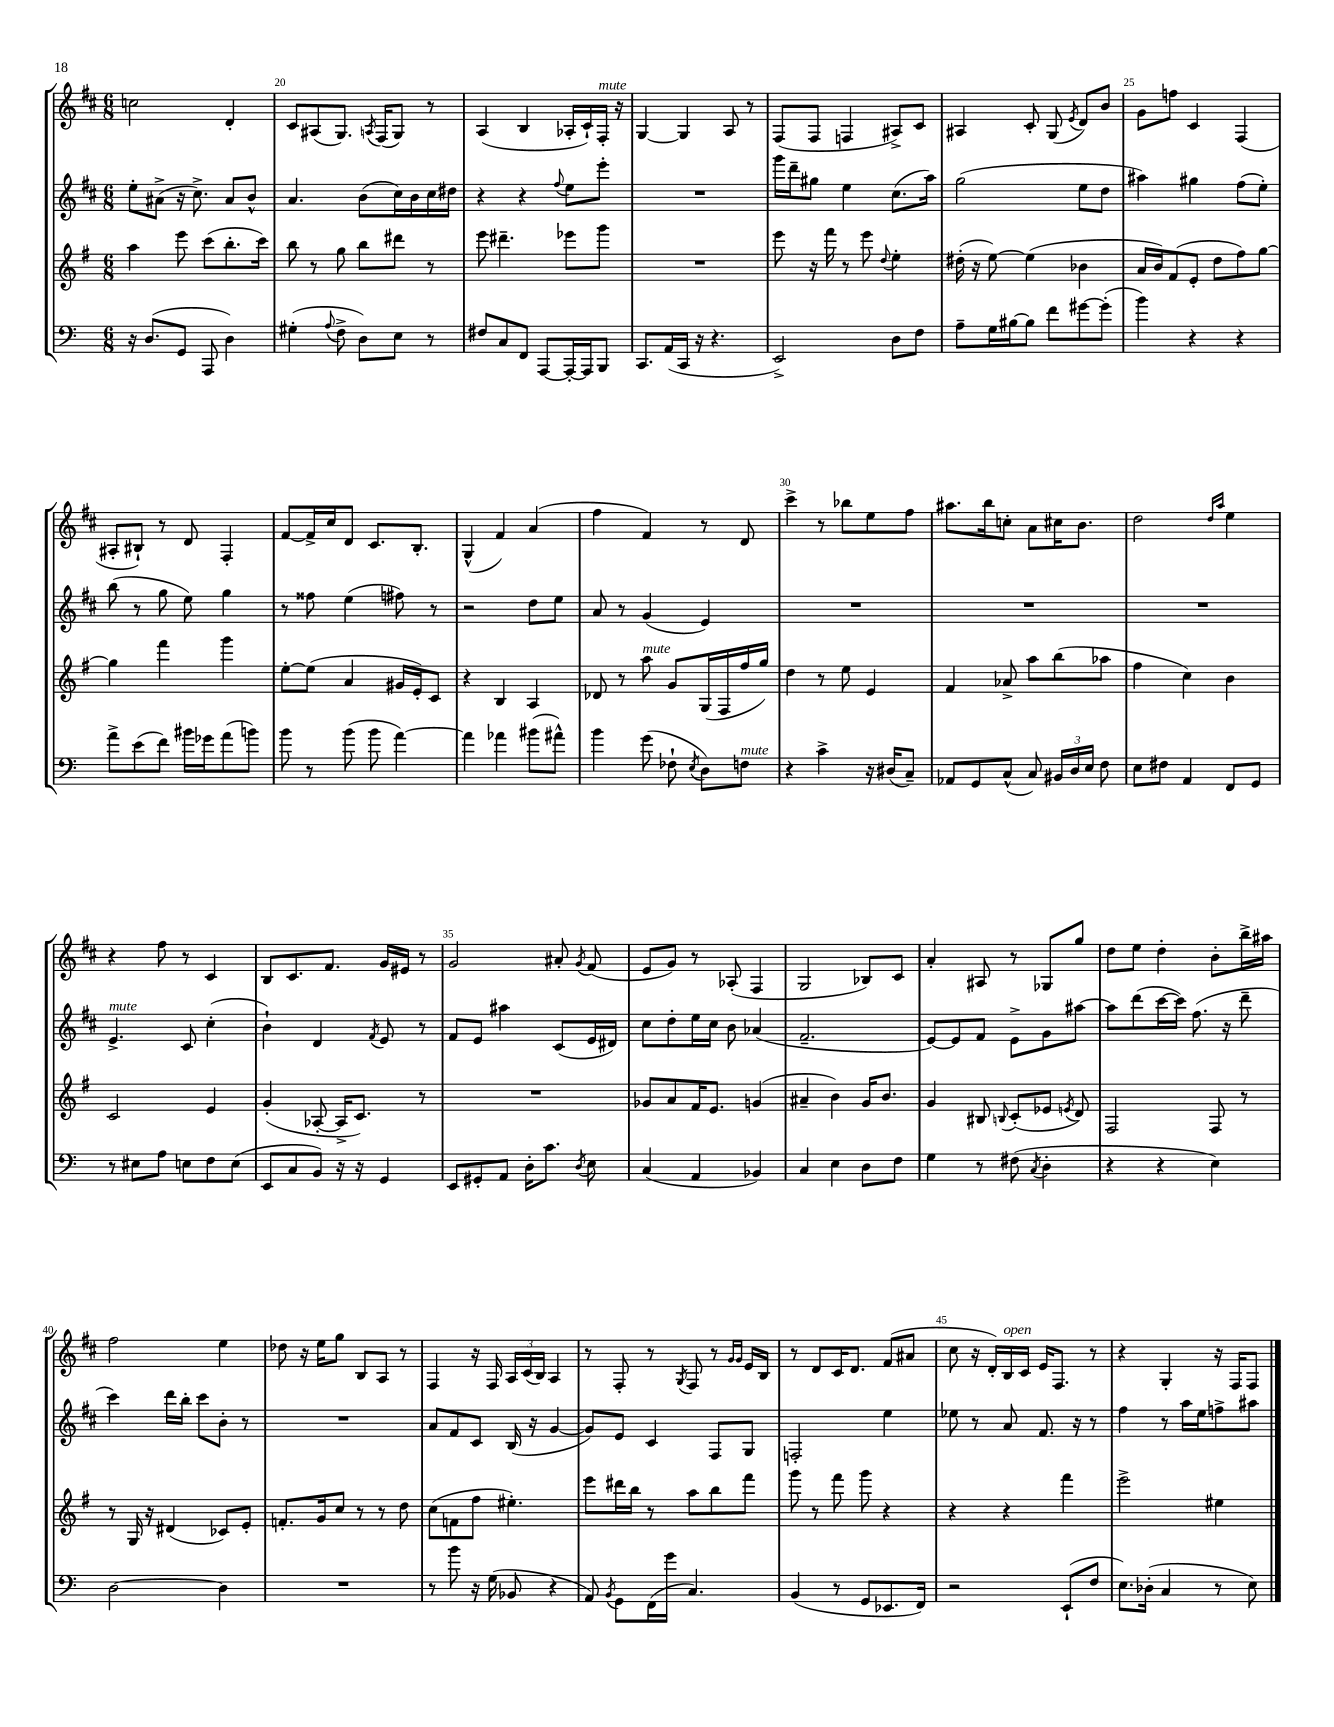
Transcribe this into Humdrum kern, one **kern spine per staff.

**kern	**kern	**kern	**kern
*staff4	*staff3	*staff2	*staff1
*clefF4	*clefG2	*clefG2	*clefG2
*k[]	*k[f#]	*k[f#c#]	*k[f#c#]
*M6/8	*M6/8	*M6/8	*M6/8
16r	4aa\	8ee'\L	2cc\
(8.D/L	.	.	.
.	.	(8a#^\J	.
8GG/J	8eee\	16r	.
.	.	8.cc#^\)	.
8AAA/	(8ccc\L	.	.
4D\)	8.bb'\	8a#/L	4d'/
.	.	8b^^/J	.
.	16ccc\Jk)	.	.
=	=	=	=
(4G#'\	8bb\	4.a/	8c#/L
.	8r	.	(8A#/
8qqA/	.	.	.
8F^\	8gg\	.	8.G/J)
8D\L)	8bb\L	(8b\L	.
.	.	.	8qA/
.	.	.	(16F#/LK
8E\J	8ddd#\J	16cc#\L)	8G/J)
.	.	16b\	.
8r	8r	16cc#\	8r
.	.	16dd#\JJ	.
=	=	=	=
8F#/L	8eee\	4r	(4A/
8C/	4.ddd#~\	.	.
8FF/J	.	4r	4B/
[8AAA/L	.	.	.
.	.	8qqff#/	.
16AAA'/_L	8eee-\L	8ee\L	16A-'/LL
16AAA/]J	.	.	16c#`/)
8BBB/J	8ggg\J	8eee'\J	16F#'/JJ
.	.	.	16r
=	=	=	=
8.CC/L	2.r	2.r	[4G/
(16AA/L	.	.	.
16CC/JJ	.	.	4G/]
16r	.	.	.
4.r	.	.	.
.	.	.	8A/
.	.	.	8r
=	=	=	=
2EE^/)	8eee\	16ggg\LL	(8F#/L
.	.	16ddd~\J	.
.	16r	8gg#\J	8F#/J
.	16fff#\	.	.
.	8r	4ee\	4F/
.	8eee\	.	.
.	8qqdd/	.	.
8D\L	4ee'\	(8.cc#\L	8A#^/L)
8F\J	.	.	8c#/J
.	.	16aa\Jk)	.
=	=	=	=
8A~\L	(16dd#'\	(2gg\	4A#/
.	16r	.	.
16G\L	[8ee\)	.	.
[16B#\J	.	.	.
8B#\]J	(4ee\]	.	8c#'/
8f\L	.	.	(8G/
.	.	.	8qe/
[8g#\	4b-\	8ee\L	8d/L)
(8g#'\]J	.	8dd\J	8b/J
=	=	=	=
4b\)	16a/LL	4aa#\)	8g\L
.	16b/J)	.	.
.	(8f#/	.	8ff\J
4r	8e'/J	4gg#\	4c#/
.	8dd\L	.	.
4r	8ff#\)	(8ff#\L	(4F#/
.	[8gg\J	8ee'\J)	.
=	=	=	=
8a^\L	4gg\]	(8bb\	8A#'/L
(8e\	.	8r	8B#`/J)
8f\J)	4fff#\	8gg\	8r
16b#\LL	.	8ee\)	8d/
16g-\J	.	.	.
(8a\	4ggg\	4gg\	4F#'/
8b\J)	.	.	.
=	=	=	=
8b\	[8ee'\L	8r	[8f#/L
8r	(8ee\]J	8ff##\	16f#^/]L
.	.	.	16cc#/J
(8b\	4a/	(4ee\	8d/J
8b\	.	.	8.c#/L
[4a\)	16g#/LL	8ff#\)	.
.	16e'/J)	.	8.B'/J
.	8c/J	8r	.
=	=	=	=
4a\]	4r	2r	(4G^^/
4a-\	4B/	.	4f#/)
(8b#\L	4A/	8dd\L	(4a/
8a#^^\J)	.	8ee\J	.
=	=	=	=
4b\	8d-/	8a/	4ff#\
.	8r	8r	.
(8g\	8aa\	(4g/	4f#/)
8F-`\	8g/L	.	.
8qE/	.	.	.
8D\L)	(16G/L	4e/)	8r
.	16F#/	.	.
8F\J	16ff#/	.	8d/
.	16gg/JJ)	.	.
=	=	=	=
4r	4dd\	2.r	4ccc#^\
4c^\	8r	.	8r
.	8ee\	.	8bb-\L
16r	4e/	.	8ee\
(16D#/LK	.	.	.
8C~/J)	.	.	8ff#\J
=	=	=	=
8AA-/L	4f#/	2.r	8.aa#\L
8GG/	.	.	.
.	.	.	16bb\k
(8C^^/J	8a-^/	.	8cc'\J
8C/)	8aa\L	.	8a\L
24BB#/LL	(8bb\	.	16cc#\K
24D/	.	.	.
.	.	.	8.b\J
24E/JJ	.	.	.
8F\	8aa-\J	.	.
=	=	=	=
8E\L	4ff#\	2.r	2dd\
8F#\J	.	.	.
4AA/	4cc\)	.	.
.	.	.	16qqdd/LL
.	.	.	16qqaa/JJ
8FF/L	4b\	.	4ee\
8GG/J	.	.	.
=	=	=	=
8r	2c/	4.e^/	4r
8E#\L	.	.	.
8A\J	.	.	8ff#\
8E\L	.	8c#/	8r
8F\	4e/	(4cc#'\	4c#/
(8E\J	.	.	.
=	=	=	=
8EE/L	(4g'/	4b`\)	8B/L
8C/	.	.	8.c#/
8BB/J)	[8A-'/	4d/	.
.	.	.	8.f#/J
16r	16A-^/]LK	.	.
16r	8.c/J)	.	.
.	.	8qf#/	.
4GG/	.	8e/	16g/LL
.	.	.	16e#/JJ
.	8r	8r	8r
=	=	=	=
8EE/L	2.r	8f#/L	2g/
8GG#'/	.	8e/J	.
8AA/J	.	4aa#\	.
16D'\LK	.	.	.
8.c\J	.	.	.
.	.	(8c#/L	8a#'/
8qD/	.	.	8qg/
8E\	.	16e/L	(8f#/
.	.	16d#/JJ)	.
=	=	=	=
(4C/	8g-/L	8cc#\L	8e/L
.	8a/	8dd'\	8g/J)
4AA/	16f#/K	16ee\L	8r
.	8.e/J	16cc#\JJ	.
.	.	8b\	(8A-'/
4BB-/)	(4g/	(4a-/	4F#/
=	=	=	=
4C/	4a#~/	2.f#~/	2G/
4E\	4b\)	.	.
8D\L	16g/LK	.	8B-/L)
.	8.b/J	.	.
8F\J	.	.	8c#/J
=	=	=	=
4G\	4g/	[8e/L)	4a'/
.	.	8e/]	.
8r	8B#/	8f#/J	8A#/
.	8qqB/	.	.
(8F#\	(8c'/L	8e^\L	8r
8qC/	.	.	.
4D'\	8e-/J	8g\	8G-/L
.	8qe/	.	.
.	8d/)	[8aa#\J	8gg/J
=	=	=	=
4r	2F#/	8aa#\]L	8dd\L
.	.	(8ddd\	8ee\J
4r	.	[16ccc#\L	4dd'\
.	.	16ccc#\]JJ)	.
.	.	(8.ff#\	.
4E\)	8F#/	.	8b'\L
.	.	16r	.
.	8r	8ddd~\	16bb^\L
.	.	.	16aa#\JJ
=	=	=	=
[2D\	8r	4ccc#\)	2ff#\
.	16G/	.	.
.	16r	.	.
.	(4d#/	16ddd\LL	.
.	.	16bb'\JJ	.
.	.	8ccc#\L	.
4D\]	8c-/L)	8b'\J	4ee\
.	8e'/J	8r	.
=	=	=	=
2.r	8.f'/L	2.r	8dd-\
.	.	.	16r
.	16g/k	.	16ee\LK
.	8cc/J	.	8gg\J
.	8r	.	8B/L
.	8r	.	8A/J
.	8dd\	.	8r
=	=	=	=
8r	(8cc\L	8a/L	4F#/
8b\	8f\	8f#/	.
16r	8ff#\J	8c#/J	16r
(16G\	.	.	16F#/
8BB-/	4.ee#'\)	(16B/	24A/LL
.	.	.	(24c#/
.	.	16r	.
.	.	.	24B/JJ)
4r	.	[4g/	4A/
=	=	=	=
8AA/)	8eee\L	8g/]L)	8r
8qBB/	.	.	.
8GG\L	16ddd#\L	8e/J	8F#'/
.	16bb\JJ	.	.
(16FF\L	8r	4c#/	8r
16g\JJ	.	.	.
.	.	.	8qG/
4.C/)	8aa\L	.	8F#/
.	8bb\	8F#/L	8r
.	.	.	16qqg/LL
.	.	.	16qqg/JJ
.	8fff#\J	8G/J	16e/LL
.	.	.	16B/JJ
=	=	=	=
(4BB/	8ggg\	2F'/	8r
.	8r	.	8d/L
8r	8fff#\	.	16c#/K
.	.	.	8.d/J
8GG/L	8ggg\	.	.
8.EE-/	4r	4ee\	(8f#/L
.	.	.	8a#/J
16FF/Jk)	.	.	.
=	=	=	=
2r	4r	8ee-\	8cc#\
.	.	8r	16r
.	.	.	16d'/LL)
.	4r	8a/	16B/
.	.	.	16c#/JJ
.	.	8.f#/	16e/LK
.	.	.	8.F#/J
(8EE`/L	4fff#\	.	.
.	.	16r	.
8F/J	.	8r	8r
=	=	=	=
8.E\L)	2eee^\	4ff#\	4r
(16D-'\Jk	.	.	.
4C/	.	8r	4G'/
.	.	16aa\LL	.
.	.	16ee\J	.
8r	4ee#\	8ff^\	16r
.	.	.	16F#/LK
8E\)	.	8aa#\J	8F#/J
==	==	==	==
*-	*-	*-	*-
